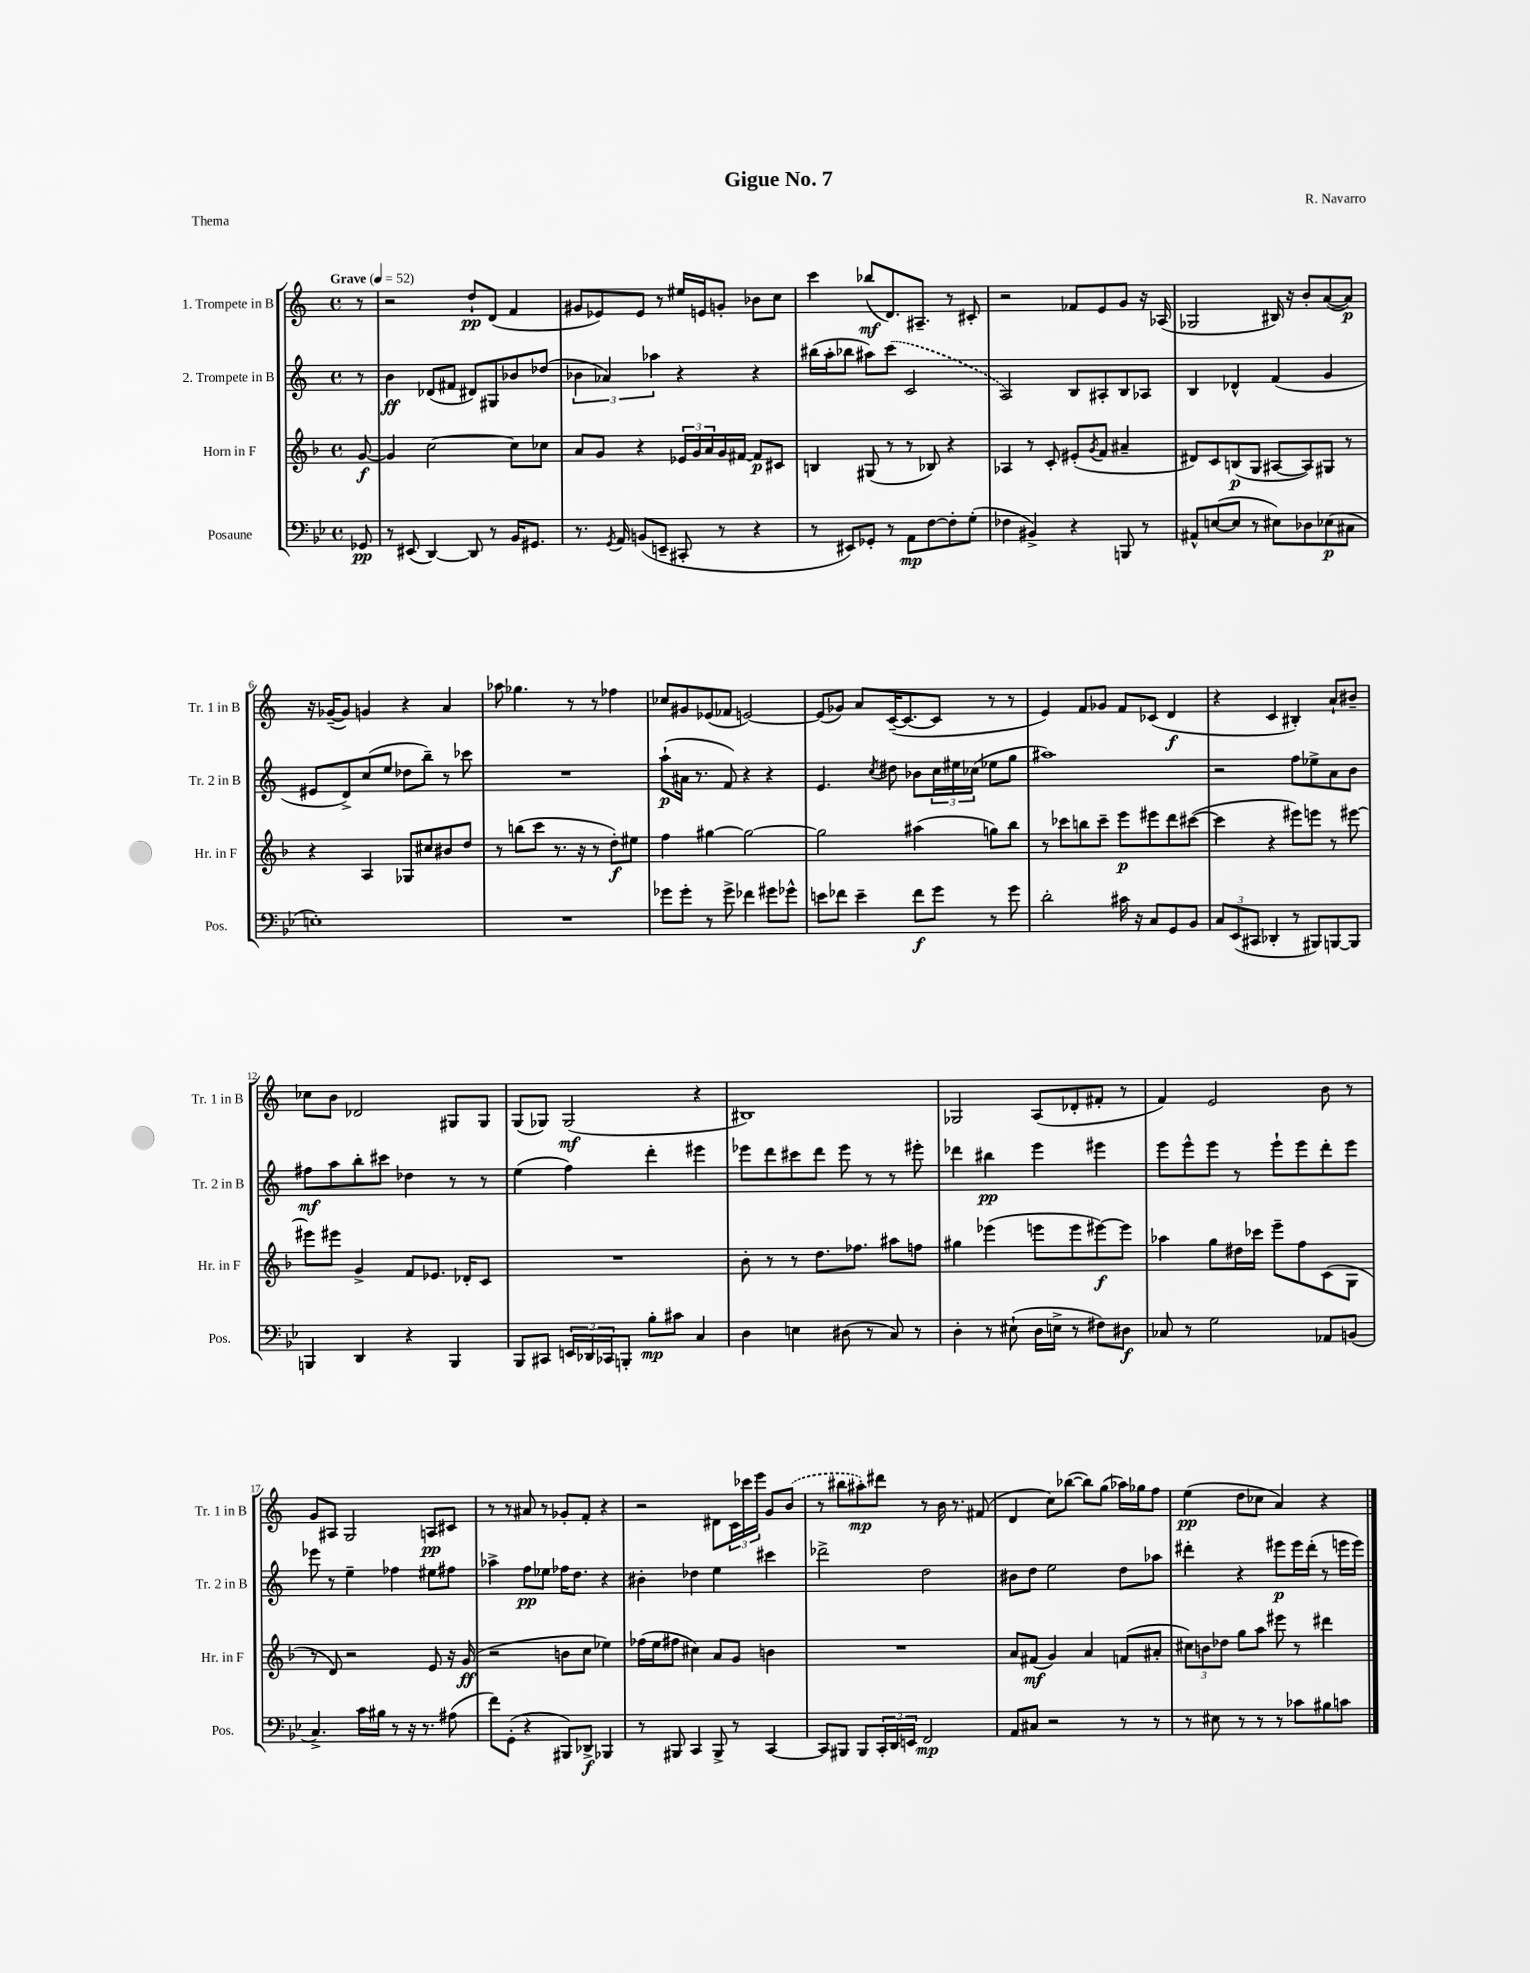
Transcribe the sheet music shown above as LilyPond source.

\header { title = "Gigue No. 7" composer = "R. Navarro" piece = "Thema" }
<<
\new StaffGroup <<
\new Staff = "s0" \with { instrumentName = "1. Trompete in B" shortInstrumentName = "Tr. 1 in B" } {
    \clef treble \key c \major \defaultTimeSignature \time 4/4 \partial 8 \tempo "Grave" 4 = 52
    r8 |
    r2 d''8-!\pp d'8( f'4 |
    gis'8 ees'8) ees'8 r8 eis''16 e'16 g'8-. bes'8 c''8 |
    c'''4 bes''8\mf( d'8.) ais8.-- r8 cis'8-. |
    r2 fes'8 e'8 g'8 r16 aes16( |
    ges2 bis16) r16 b'8-. a'8~( a'8\p) |
    r16 ges'16~--( ges'8) g'4 r4 a'4 |
    aes''8 ges''4. r8 r8 fes''4 |
    ces''8 gis'8 ees'8( fes'8 e'2~) |
    e'8( ges'8) a'8 c'16~--( c'8.~ c'8 r8 r8 |
    e'4) f'8 ges'8 f'8 ces'8( d'4\f |
    r4 c'4 bis4-.) a'8-! bis'8-- |
    ces''8 b'8 des'2 gis8 gis8 |
    g8( ges8) ges2\mf( r4 |
    bis1) |
    ges2 a8( des'8-. fis'8-. r8 |
    f'4) e'2 b'8 r8 |
    g'8 ais8 g2 a8\pp cis'8 |
    r8 r8 ais'8 r8 ges'8-. f'8-. r4 |
    r2 dis'8 \tuplet 3/2 { c'16 ces'''16 e'''16 } g'8 \once \slurDashed b'8( |
    r8 bis''8 ais''8-.\mp) dis'''8 r8 b'16 r8. fis'8( |
    d'4 c''8) bes''8~( bes''8) g''8( aes''16) ges''16 f''8 |
    e''4\pp( d''8 ces''8 a'4) r4 \bar "|." |
}
\new Staff = "s1" \with { instrumentName = "2. Trompete in B" shortInstrumentName = "Tr. 2 in B" } {
    \clef treble \key c \major \defaultTimeSignature \time 4/4 \partial 8
    r8 |
    b'4\ff des'8( fis'8 dis'8) gis8 bes'8 des''8( |
    \tuplet 3/2 { bes'4 aes'4) aes''4 } r4 r4 |
    bis''16( a''16-. bes''8 ais''8) \once \slurDashed c'''8( c'2 |
    a2) b8 ais8-. b8 aes8 |
    b4 des'4-^ f'4( g'4 |
    eis'8 d'8->) c''8( e''8 des''8 b''8--) r8 ces'''8 |
    R1 |
    a''8-!\p( ais'16 r8. f'8) r4 r4 |
    e'4. \acciaccatura { c''8 } dis''8 bes'8 \tuplet 3/2 { c''16 eis''16 ces''16( } ees''8 g''8 |
    ais''1) |
    r2 f''8 ees''8-> a'8 b'8 |
    fis''8\mf a''8 b''8-. cis'''8 des''4 r8 r8 |
    e''4( f''4) d'''4-. eis'''4 |
    ees'''8 d'''8 cis'''8 d'''8 ees'''8 r8 r8 eis'''8-. |
    des'''4 bis''4\pp e'''4 eis'''4 |
    e'''8 e'''8-^ e'''8 r8 e'''8-! e'''8 d'''8-. e'''8 |
    ees'''8 r8 e''4-- fes''4 eis''8 fis''8 |
    aes''4-> f''8\pp ees''8 fes''16 d''8. r4 |
    bis'4-. des''4 e''4 cis'''4 |
    des'''2-> d''2 |
    bis'8 d''8 e''2 d''8 aes''8 |
    dis'''4-. r4 eis'''8\p eis'''16 dis'''16-.( r8 e'''16 e'''16) \bar "|." |
}
\new Staff = "s2" \with { instrumentName = "Horn in F" shortInstrumentName = "Hr. in F" } {
    \clef treble \key f \major \defaultTimeSignature \time 4/4 \partial 8
    g'8~\f |
    g'4 c''2~ c''8 ces''8 |
    a'8 g'8 r4 \tuplet 3/2 { ees'16 g'16 a'16 } g'16 fis'16~ fis'8\p cis'8 |
    b4 gis8( r8 r8 bes8) r4 |
    aes4 r8 c'8-. eis'8-.( \acciaccatura { g'8 } f'8 ais'4-- |
    dis'8) c'8 b8\p( g8 ais8~ ais8) gis8 r8 |
    r4 a4 ges8 cis''8 bis'8 d''8 |
    r8 b''8( c'''8 r8. r16 r8 d''8-.\f) eis''8 |
    f''4 gis''4~ gis''2~ |
    gis''2 ais''4( g''8) bes''8 |
    r8 ces'''8 b''8 ces'''8-- e'''8\p eis'''8 d'''8 cis'''8~( |
    cis'''4 r4 eis'''8) e'''8 r8 eis'''8~ |
    eis'''8 eis'''8 g'4-> f'8 ees'8. des'16-. c'8 |
    R1 |
    bes'8-. r8 r8 d''8. fes''8. ais''8 f''8 |
    gis''4 ees'''4( e'''8 e'''8 eis'''8~\f) eis'''8 |
    aes''4 g''8 dis''16 ces'''16 e'''8-- f''8 c'8( g8 |
    r8 d'8) r2 e'8 r16 g'16\ff( |
    r2 b'8 c''8 ees''4) |
    fes''16( e''16 fis''8 cis''4) a'8 g'8 b'4 |
    R1 |
    a'8 fis'8\mf( g'4) a'4 f'8( ais'8-. |
    \tuplet 3/2 { cis''8) b'8 des''8 } g''8 a''8 eis'''8 r8 dis'''4 \bar "|." |
}
\new Staff = "s3" \with { instrumentName = "Posaune" shortInstrumentName = "Pos." } {
    \clef bass \key bes \major \defaultTimeSignature \time 4/4 \partial 8
    ges,8\pp |
    r8 eis,8( d,4~) d,8 r8 bes,16 gis,8. |
    r8. \acciaccatura { g,8 } a,16 b,8( e,8-- cis,8-. r8 r4 |
    r8 eis,8) ges,8-. r8 a,8\mp f8~ f8-. g8-.( |
    fes4 bis,4->) r4 b,,8 r8 |
    ais,8-^ e8~( e8 r8 eis8) des8 ees8\p( cis8 |
    e1-.) |
    R1 |
    ges'8 ges'8-. r8 ges'8-> fes'4 gis'8 ges'8-^ |
    e'8 fes'8 e'4-- fes'8\f g'8 r8 g'8 |
    d'2-. cis'16 r16 c8 g,8 bes,8 |
    \tuplet 3/2 { c8 ees,8( cis,8 } des,4-. r8 bis,,8) b,,8~ b,,8 |
    b,,4 d,4 r4 b,,4 |
    bes,,8 cis,8 \tuplet 3/2 { e,16 des,16 ces,16 } b,,8-. bes8-.\mp cis'8 c4 |
    d4 e4 dis8( r8 c8) r8 |
    d4-. r8 eis8-!( d16 e16-> r8 fis8) dis8\f |
    ces8 r8 g2 aes,8 b,8( |
    c4.->) c'16 bis16 r8 r16 r8. ais8( |
    f'8) g,8-.( r4 bis,,8) des,8->\f bes,,4 |
    r8 bis,,8 c,4 bis,,8-> r8 c,4~ |
    c,8 bis,,8 bis,,8 \tuplet 3/2 { c,16-. d,16 e,16 } f,2\mp |
    a,8 cis8 r2 r8 r8 |
    r8 eis8 r8 r8 r8 ces'8 bis8 c'8 \bar "|." |
}
>>
>>
